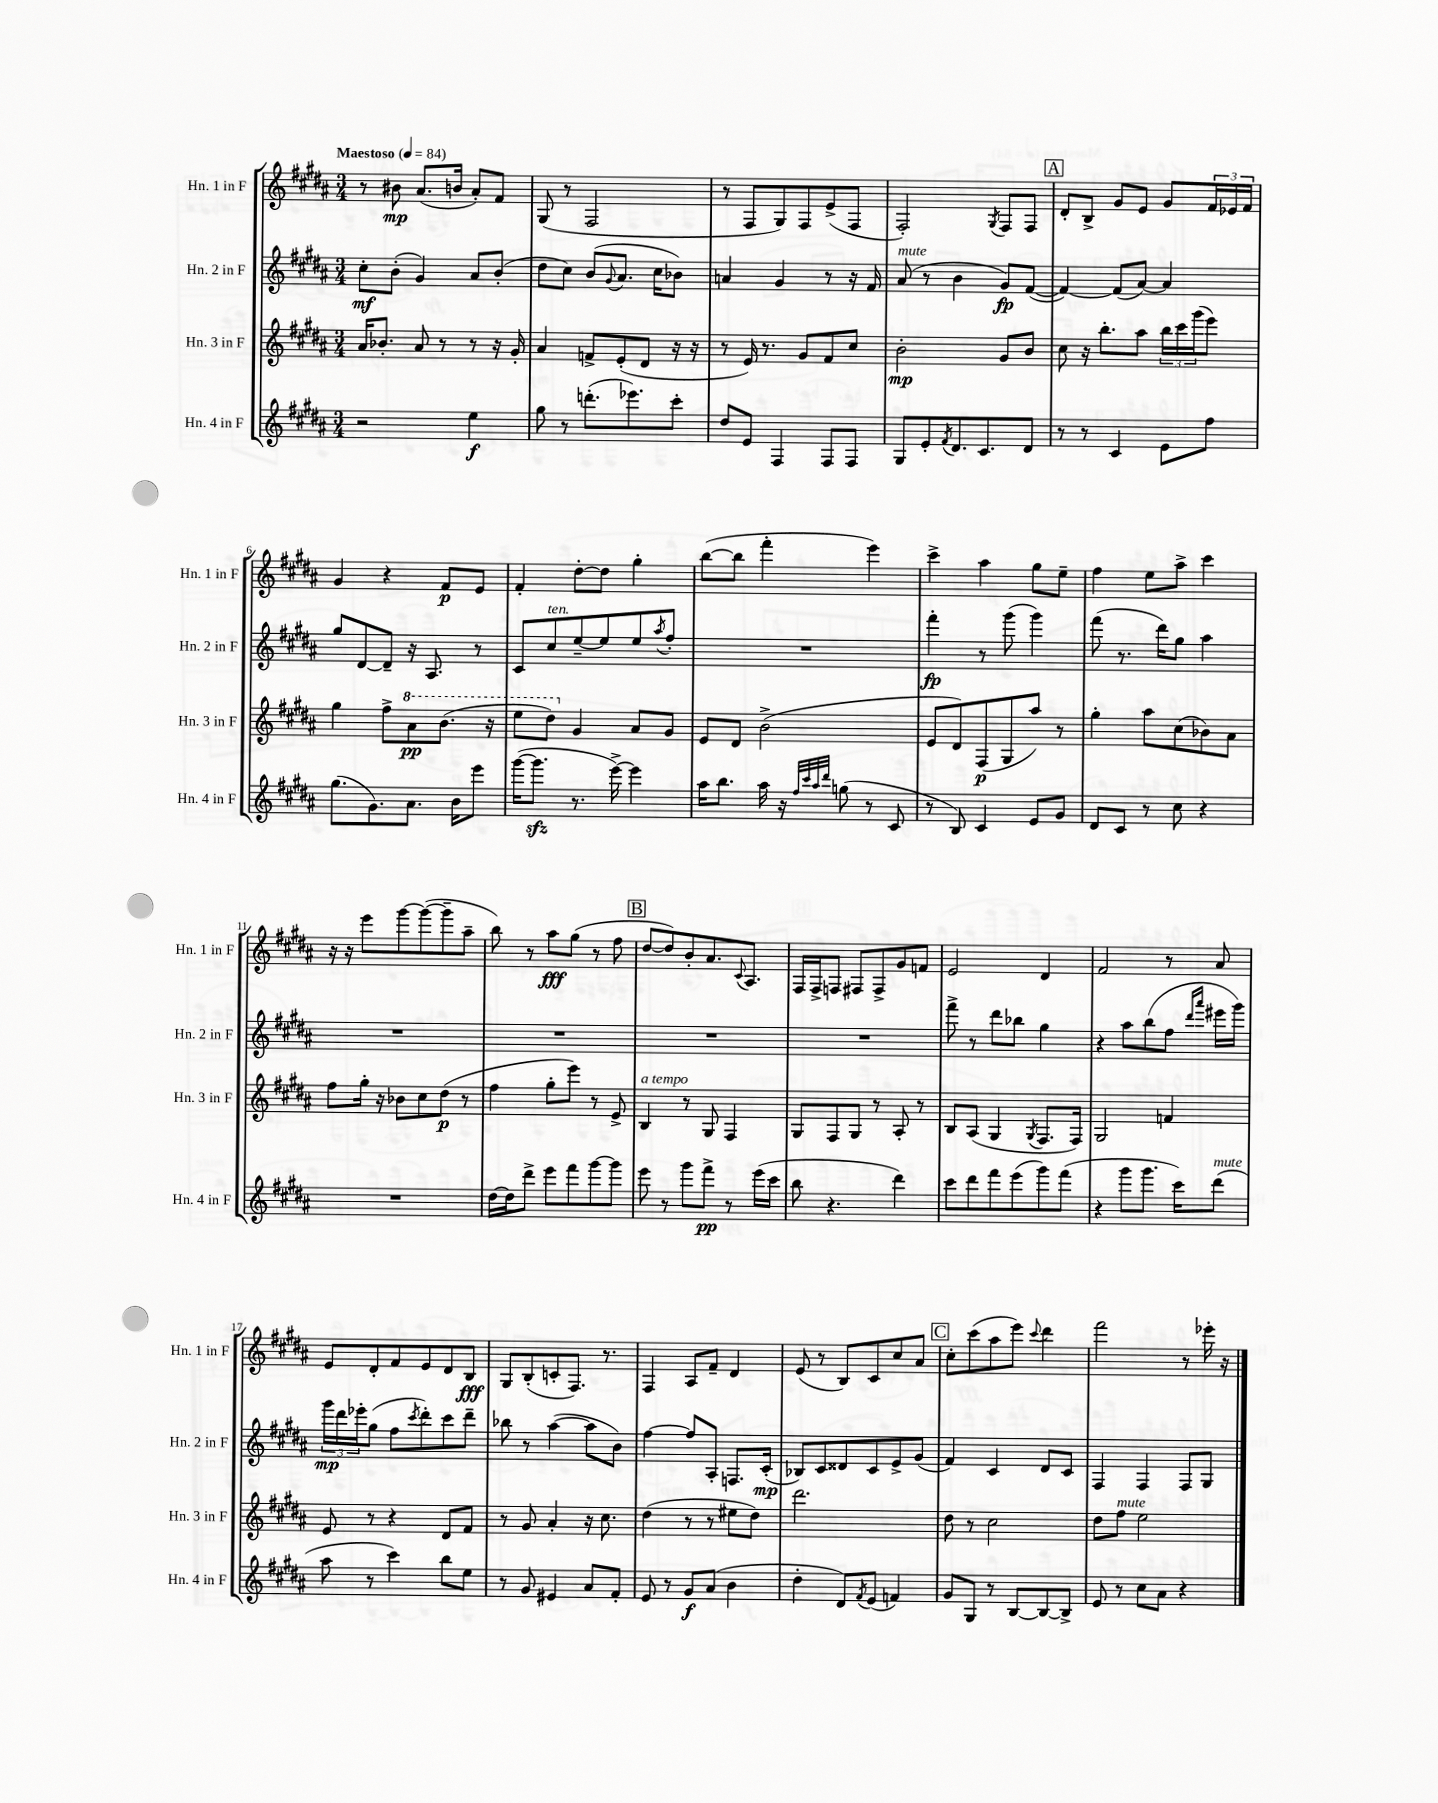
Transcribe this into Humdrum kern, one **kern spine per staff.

**kern	**dynam	**kern	**dynam	**kern	**dynam	**kern	**dynam
*part4	*part4	*part3	*part3	*part2	*part2	*part1	*part1
*staff4	*staff4	*staff3	*staff3	*staff2	*staff2	*staff1	*staff1
*I"Hn. 4 in F	*	*I"Hn. 3 in F	*	*I"Hn. 2 in F	*	*I"Hn. 1 in F	*
*I'Hn. 4 in F	*	*I'Hn. 3 in F	*	*I'Hn. 2 in F	*	*I'Hn. 1 in F	*
*clefG2	*	*clefG2	*	*clefG2	*	*clefG2	*
*k[f#c#g#d#a#]	*	*k[f#c#g#d#a#]	*	*k[f#c#g#d#a#]	*	*k[f#c#g#d#a#]	*
*M3/4	*	*M3/4	*	*M3/4	*	*M3/4	*
*MM84	*	*MM84	*	*MM84	*	*MM84	*
=1	=1	=1	=1	=1	=1	=1	=1
!	!	!	!	!	!	!LO:TX:a:B:t=Maestoso	!
2r	.	16a#/KL	.	8cc#'\L	mf	8r	.
.	.	8.b-X'/J	.	.	.	.	.
.	.	.	.	(8b'\J	.	8b#X\	mp
.	.	8a#/	.	4g#/)	.	(8.a#/L	.
.	.	8r	.	.	.	.	.
.	.	.	.	.	.	16bn/Jk	.
4ee\	f	8r	.	8a#/L	.	8a#'/L)	.
.	.	16r	.	(8b'/J	.	8f#/J	.
.	.	16g#'/	.	.	.	.	.
=2	=2	=2	=2	=2	=2	=2	=2
8gg#\	.	4a#/	.	8dd#\L	.	(8G#/	.
8r	.	.	.	8cc#\J)	.	8r	.
(8.dddn'\L	.	8fn^/L	.	(8b/L	.	2F#/	.
.	.	.	.	8qqg#/	.	.	.
.	.	(8e'/	.	8.a#/J	.	.	.
8.eee-X\)	.	.	.	.	.	.	.
.	.	8d#/J	.	.	.	.	.
.	.	.	.	16cc#\KL	.	.	.
8ccc#'\J	.	16r	.	8b-X\J)	.	.	.
.	.	16r	.	.	.	.	.
=3	=3	=3	=3	=3	=3	=3	=3
8dd#/L	.	8r	.	4an/	.	8r	.
8e/J	.	16e/)	.	.	.	8F#/L	.
.	.	8.r	.	.	.	.	.
4F#/	.	.	.	4g#/	.	8G#/)	.
.	.	8g#/L	.	.	.	8F#/	.
8F#/L	.	8f#/	.	8r	.	(8e^/	.
8F#/J	.	8cc#/J	.	16r	.	8F#/J	.
.	.	.	.	16f#/	.	.	.
=4	=4	=4	=4	=4	=4	=4	=4
!	!	!	!	!LO:TX:a:i:t=mute	!	!	!
8G#/L	.	2b'\	mp	(8a#/	.	2F#'/)	.
8e'/	.	.	.	8r	.	.	.
8qf#/	.	.	.	.	.	.	.
8.d#/	.	.	.	4b\	.	.	.
8.c#/	.	.	.	.	.	.	.
.	.	.	.	.	.	8qG#/	.
.	.	8g#/L	.	8g#/L)	fp	8F#/L	.
8d#/J	.	8b/J	.	([8f#/J	.	8F#/J	.
!!LO:REH:place=s1:t=A
=5	=5	=5	=5	=5	=5	=5	=5
8r	.	8cc#\	.	4f#/_)	.	8d#'/L	.
8r	.	16r	.	.	.	8B^/J	.
.	.	8.bb'\L	.	.	.	.	.
4c#/	.	.	.	(8f#/L]	.	8g#/L	.
.	.	8aa#\J	.	[8a#/J)	.	8e/J	.
8e\L	.	24bb\LL	.	4a#/]	.	8g#/L	.
.	.	24ccc#\	.	.	.	.	.
.	.	(24ggg#\J	.	.	.	.	.
8ff#\J	.	8eee\J)	.	.	.	24f#/L	.
.	.	.	.	.	.	24e-X/	.
.	.	.	.	.	.	24f#/JJ	.
!!LO:LB:g=z
=6	=6	=6	=6	=6	=6	=6	=6
(8.gg#\L	.	4gg#\	.	8gg#/L	.	4g#/	.
.	.	.	.	[8d#/	.	.	.
8.g#\)	.	.	.	.	.	.	.
.	.	8ff#^\L	.	8d#~/J]	.	4r	.
*	*	*8va	*	*	*	*	*
8.a#\J	.	8aa#\	pp	16r	.	.	.
.	.	.	.	8.A#/	.	.	.
.	.	(8.bb\J	.	.	.	8f#/L	p
16b\KL	.	.	.	.	.	.	.
8eee\J	.	.	.	8r	.	8e/J	.
.	.	16r	.	.	.	.	.
=7	=7	=7	=7	=7	=7	=7	=7
([16ggg#\KL	.	8eee\L	.	8c#/L	.	4f#'/	.
8.ggg#zz\J]	.	.	.	.	.	.	.
!	!	!	!	!LO:TX:a:i:t=ten.	!	!	!
.	.	8ddd#\J)	.	8cc#/	.	.	.
*	*	*X8va	*	*	*	*	*
8.r	.	4g#/	.	[8ee~/	.	[8dd#'\L	.
.	.	.	.	8ee/]	.	8dd#\J]	.
[16eee^\)	.	.	.	.	.	.	.
4eee\]	.	8a#/L	.	8ee/	.	4gg#'\	.
.	.	.	.	8qaa#/	.	.	.
.	.	8g#/J	.	8ff#'/J	.	.	.
=8	=8	=8	=8	=8	=8	=8	=8
16aa#\KL	.	8e/L	.	2.r	.	([8bb\L	.
8.bb\J	.	.	.	.	.	.	.
.	.	8d#/J	.	.	.	8bb\J]	.
16aa#\	.	(2b^\	.	.	.	4fff#'\	.
16r	.	.	.	.	.	.	.
32qqff#/LLL	.	.	.	.	.	.	.
32qqccc#/	.	.	.	.	.	.	.
32qqaa#/	.	.	.	.	.	.	.
32qqddd#/JJJ	.	.	.	.	.	.	.
(8ggn\	.	.	.	.	.	.	.
8r	.	.	.	.	.	4eee\)	.
8c#/	.	.	.	.	.	.	.
=9	=9	=9	=9	=9	=9	=9	=9
8r	.	8e/L	.	4fff#'\	fp	4ccc#^\	.
8B/)	.	8d#/)	.	.	.	.	.
4c#/	.	(8F#/	p	8r	.	4aa#\	.
.	.	8G#/	.	(8ggg#\	.	.	.
8e/L	.	8aa#/J)	.	4ggg#\)	.	8gg#\L	.
8g#/J	.	8r	.	.	.	8ee~\J	.
=10	=10	=10	=10	=10	=10	=10	=10
8d#/L	.	4gg#'\	.	(8fff#\	.	4ff#\	.
8c#/J	.	.	.	8.r	.	.	.
8r	.	8aa#\L	.	.	.	8ee\L	.
.	.	.	.	16ddd#\KL)	.	.	.
8cc#\	.	(8cc#\	.	8gg#\J	.	8aa#^\J	.
4r	.	8b-X\)	.	4aa#\	.	4ccc#\	.
.	.	8a#\J	.	.	.	.	.
!!LO:LB:g=z
=11	=11	=11	=11	=11	=11	=11	=11
2.r	.	8ff#\L	.	2.r	.	16r	.
.	.	.	.	.	.	16r	.
.	.	16gg#'\Jk	.	.	.	8eee\L	.
.	.	16r	.	.	.	.	.
.	.	8b-X\L	.	.	.	[8ggg#\	.
.	.	8cc#\	.	.	.	(8ggg#\_	.
.	.	(8dd#\J	p	.	.	8ggg#~\]	.
.	.	8r	.	.	.	8aa#~\J	.
=12	=12	=12	=12	=12	=12	=12	=12
[16dd#\LL	.	4ff#\	.	2.r	.	8bb\)	.
16dd#\J]	.	.	.	.	.	.	.
8ddd#^\J	.	.	.	.	.	8r	.
8eee\L	.	8gg#'\L	.	.	.	8aa#\L	fff
8fff#\	.	8eee\J)	.	.	.	(8gg#\J	.
[8ggg#\	.	8r	.	.	.	8r	.
8ggg#\J]	.	8e^/	.	.	.	8ff#\	.
!!LO:REH:place=s1:t=B
=13	=13	=13	=13	=13	=13	=13	=13
!	!	!LO:TX:a:i:t=a tempo	!	!	!	!	!
8eee\	.	4B/	.	2.r	.	[8dd#/L	.
8r	.	.	.	.	.	8dd#/])	.
8ggg#\L	.	8r	.	.	.	8b'/	.
8fff#^\J	pp	8G#/	.	.	.	8.a#/	.
8r	.	4F#/	.	.	.	.	.
.	.	.	.	.	.	8qqc#/	.
.	.	.	.	.	.	8.A#/J	.
(16eee\LL	.	.	.	.	.	.	.
16ccc#\JJ	.	.	.	.	.	.	.
=14	=14	=14	=14	=14	=14	=14	=14
8bb\	.	8G#/L	.	2.r	.	16F#/LL	.
.	.	.	.	.	.	16F#^/J	.
4.r	.	8F#/	.	.	.	8Fn/J	.
.	.	8G#/J	.	.	.	8F#X/L	.
.	.	8r	.	.	.	8F#^/	.
4ddd#\)	.	8A#'/	.	.	.	8g#/	.
.	.	8r	.	.	.	8fn/J	.
=15	=15	=15	=15	=15	=15	=15	=15
8ccc#\L	.	8B/L	.	8fff#^\	.	2e/	.
8ddd#\	.	(8A#/J	.	8r	.	.	.
8fff#\	.	4G#/	.	8ddd#\L	.	.	.
(8eee\	.	.	.	8bb-X\J	.	.	.
.	.	8qG#/	.	.	.	.	.
8ggg#\)	.	8.F#/L	.	4gg#\	.	4d#/	.
(8fff#\J	.	.	.	.	.	.	.
.	.	16F#/Jk)	.	.	.	.	.
=16	=16	=16	=16	=16	=16	=16	=16
4r	.	2G#/	.	4r	.	2f#/	.
8ggg#\L	.	.	.	8aa#\L	.	.	.
8.ggg#\J	.	.	.	(8bb\	.	.	.
.	.	4fn/	.	8ff#\J	.	8r	.
16ccc#\KL)	.	.	.	.	.	.	.
.	.	.	.	16qqddd#/LL	.	.	.
.	.	.	.	16qqaaa#/JJ	.	.	.
!LO:TX:a:i:t=mute	!	!	!	!	!	!	!
(8ddd#\J	.	.	.	16eee#X\LL	.	8a#/	.
.	.	.	.	16ggg#\JJ)	.	.	.
!!LO:LB:g=z
=17	=17	=17	=17	=17	=17	=17	=17
8aa#\	.	8e/	.	24ggg#\LL	mp	8e/L	.
.	.	.	.	24ddd#\	.	.	.
.	.	.	.	24eee-X'\J	.	.	.
8r	.	8r	.	(8gg#\J	.	8d#'/	.
4ccc#\)	.	4r	.	8ff#\L	.	8f#/	.
.	.	.	.	8qccc#/	.	.	.
.	.	.	.	8ddd#'\)	.	8e/	.
8bb\L	.	8d#/L	.	8ccc#\	.	8d#/	.
8ee\J	.	8f#/J	.	8ddd#~\J	.	8B/J	fff
=18	=18	=18	=18	=18	=18	=18	=18
8r	.	8r	.	8bb-X\	.	8G#/L	.
8g#/	.	8g#/	.	8r	.	(8B'/	.
4e#X/	.	4a#'/	.	([4aa#\	.	8cn'/	.
.	.	.	.	.	.	8.F#/J)	.
8a#/L	.	16r	.	8aa#\L]	.	.	.
.	.	8.cc#\	.	.	.	8.r	.
8f#'/J	.	.	.	8b\J)	.	.	.
=19	=19	=19	=19	=19	=19	=19	=19
8e/	.	(4dd#\	.	[4ff#\	.	4F#/	.
8r	.	.	.	.	.	.	.
8g#/L	f	8r	.	8ff#/L]	.	8A#/L	.
(8a#/J	.	8r	.	8A#'/J	.	8f#~/J	.
4b\	.	8ee#X\L	.	8.Fn/L	.	4d#/	.
.	.	8dd#\J)	.	.	.	.	.
.	.	.	.	(16c#'/Jk	mp	.	.
=20	=20	=20	=20	=20	=20	=20	=20
4dd#'\	.	2.ddd#\	.	8B-X/L)	.	(8e/	.
.	.	.	.	8c#/	.	8r	.
8d#/L)	.	.	.	8d##X/	.	8B/L)	.
8qf#/	.	.	.	.	.	.	.
(8e/J	.	.	.	8c#/	.	8c#/	.
4fn/)	.	.	.	8e^/	.	8cc#/	.
.	.	.	.	(8g#/J	.	8a#/J	.
!!LO:REH:place=s1:t=C
=21	=21	=21	=21	=21	=21	=21	=21
8g#/L	.	8dd#\	.	4f#/)	.	8cc#'\L	.
8G#/J	.	8r	.	.	.	(8ccc#\	.
8r	.	2cc#\	.	4c#/	.	8aa#\	.
[8B/L	.	.	.	.	.	8eee\J)	.
.	.	.	.	.	.	8qqccc#/	.
8B/_	.	.	.	8d#/L	.	4ddd#\	.
8B^/J]	.	.	.	8c#/J	.	.	.
=22	=22	=22	=22	=22	=22	=22	=22
8e/	.	8dd#\L	.	4F#/	.	2fff#\	.
!	!	!LO:TX:a:i:t=mute	!	!	!	!	!
8r	.	8ff#\J	.	.	.	.	.
8cc#\L	.	2ee\	.	4F#/	.	.	.
8a#\J	.	.	.	.	.	.	.
4r	.	.	.	8F#/L	.	8r	.
.	.	.	.	8G#/J	.	16eee-X'\	.
.	.	.	.	.	.	16r	.
==	==	==	==	==	==	==	==
*-	*-	*-	*-	*-	*-	*-	*-
